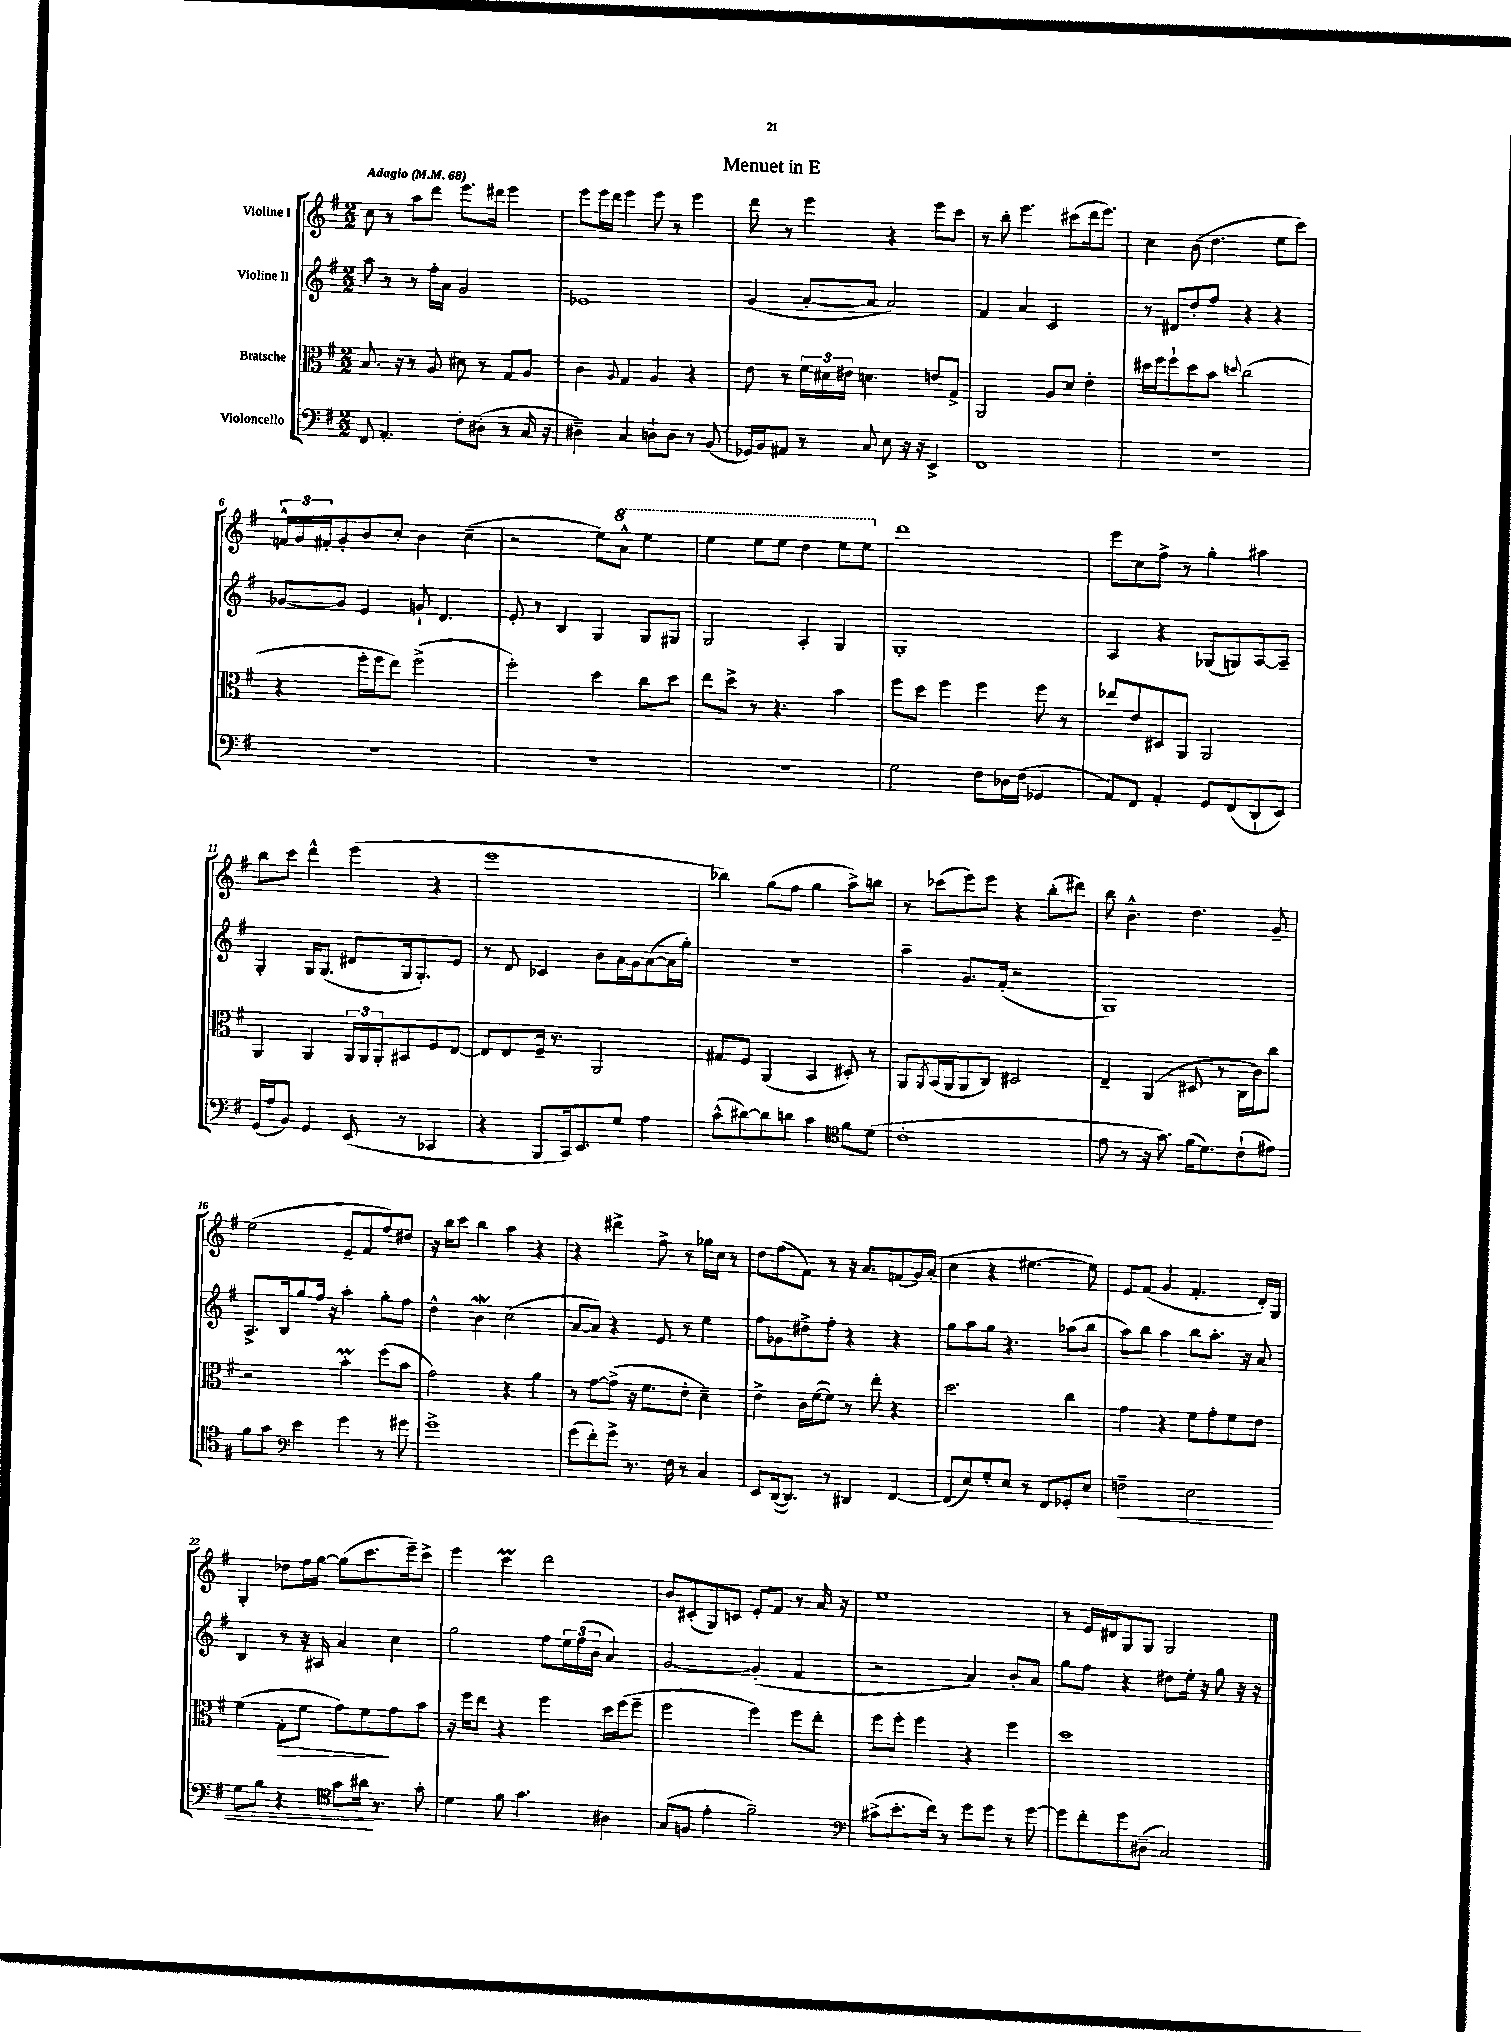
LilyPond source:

\header { title = "Menuet in E" }
<<
\new StaffGroup <<
\new Staff = "s0" \with { instrumentName = "Violine I" } {
    \clef treble \key g \major \numericTimeSignature \time 2/2 \tempo "Adagio" 4 = 68
    c''8 r8 a''8 d'''8 e'''8. dis'''16 e'''4 |
    e'''8 e'''16 d'''16 e'''4 e'''8 r8 e'''4 |
    d'''8 r8 e'''4 r4 e'''8 c'''8 |
    r8 b''8-. e'''4. cis'''8( d'''16 e'''8.) |
    c''4 b'8( d''4. e''8 c'''8) |
    \tuplet 3/2 { f'16-^ g'16 fis'16-. } g'8-. b'8 c''8-. b'4 c''4--( |
    r2 e''8) \ottava #1 a''8-^ e'''4 |
    e'''4 e'''8 e'''8 d'''4 e'''8 e'''8 \ottava #0 |
    d'''1 |
    e'''8 c''8 fis''8-> r8 g''4-. ais''4 |
    b''8 c'''8 d'''4-^ e'''4( r4 |
    e'''1 |
    bes''4) g''8( fis''8 g''4 a''8->) b''8 |
    r8 ces'''8( e'''8) e'''8 r4 b''8-.( dis'''8) |
    b''8 b'4.-^ d''4. g'8-- |
    e''2( e'8-- fis'8 fis''8) dis''8 |
    r16 b''16 c'''8 b''4 a''4 r4 |
    r4 dis'''4-> fis''8-> r8 ges''16 c''16 r8 |
    d''8 fis''8( fis'8) r8 r16 a'8. f'8( g'16) a'16-.( |
    c''4 r4 eis''4.~ eis''8) |
    e'8 fis'8( g'4 fis'4.-. d'16-.) g16 |
    g4-. des''8 fis''16 g''16~ g''8( c'''8. e'''16--) c'''8-> |
    e'''4 c'''4\prall d'''2 |
    b'8 cis'8-.( g8) c'8 e'8-. fis'8 r8 a'16 r16 |
    e''1 |
    r8 e'16 dis'16 g8 g8 g2 \bar "|." |
}
\new Staff = "s1" \with { instrumentName = "Violine II" } {
    \clef treble \key g \major \numericTimeSignature \time 2/2
    a''8 r8 r8 fis''16-. a'16 g'2 |
    ees'1 |
    g'4( a'8~-. a'8 a'2) |
    fis'4 a'4 c'2 |
    r8 dis'8 d''8-. fis''8 r4 r4 |
    ges'8~ ges'8 e'4 g'8-! d'4. |
    e'8-. r8 b4 g4 g8 gis8 |
    g2 a4-. g4 |
    g1-. |
    a4 r4 ges8( g8) a8~ a8-- |
    g4-. g16 g8.( dis'8 g16 g8.-.) e'8 |
    r8 d'8 ces'4 b'8 a'16 g'16 a'8~( a'16 g''16-.) |
    r1 |
    a''4-- g'8. fis'16-.( r2 |
    g1) |
    a8.-> b16 g''8 fis''16 r16 a''4-. g''8-. fis''8 |
    d''4-^ b'4\mordent c''2( |
    a'8~ a'8) r4 e'8 r8 e''4 |
    fis''8 ges'8 dis''8-> fis''8-. r4 r4 |
    g''8 a''8 g''8 r4. aes''8( b''8 |
    a''8) b''8 a''4 b''8 a''8.-. r16 a'8 |
    b4 r8 r16 ais16 a'4 c''4 |
    g''2 fis''8 \tuplet 3/2 { e''16 fis''16( b'16 } a'4) |
    g'2~ g'4-.( fis'4 |
    r2 a'4) b'8-. a'8 |
    g''8 fis''8 r4 dis''8 e''16-. r16 g''8 r16 r16 \bar "|." |
}
\new Staff = "s2" \with { instrumentName = "Bratsche" } {
    \clef alto \key g \major \numericTimeSignature \time 2/2
    b8. r16 r8 a8 dis'8 r8 g8 a8 |
    c'4 \appoggiatura { a8 } g4 a4 r4 |
    e'8 r8 \tuplet 3/2 { fis'16 dis'16 eis'16 } d'4. e'8 g8-> |
    a,2 a8 d'8 e'4-. |
    dis''16 fis''16 fis''8-! dis''8 b'8 \appoggiatura { d''8 } c''2( |
    r4 fis''16-. fis''16 e''8) fis''2->( |
    fis''2-.) d''4 c''8 d''8 |
    e''8 d''8-> r8 r4. b'4 |
    fis''8 d''8 fis''4 fis''4 fis''8 r8 |
    ees''8 e'8 dis8 a,8 a,2 |
    a,4 a,4 \tuplet 3/2 { a,16 a,16 a,16-. } bis,8 fis8 e8~ |
    e8 e8 fis16-- r8. a,2 |
    gis8 fis8 a,4( b,4 dis8-.) r8 |
    a,8 \acciaccatura { a,8 } b,16( a,16 a,8 c8) dis2 |
    e4-- a,4( dis8 r8 c16 c'16) c''8 |
    r2 b'4-.\prall fis''8( b'8 |
    g'2) r4 a'4 |
    r8 g'8~ g'8->( r16 fis'8. e'8-. d'4--) |
    e'4-> c'16 fis'16~( fis'8) r8 e''8-. r4 |
    d''2. c''4 |
    g'4 r4 fis'8 g'8-. fis'8 e'8 |
    fis'4( g8-.\> fis'8 g'8) fis'8\! g'8 b'8 |
    r16 fis''16 e''8 r4 fis''4 d''16 fis''16( fis''8-- |
    fis''2 fis''4) fis''8 e''8-. |
    fis''8 fis''8-. fis''4 r4 fis''4 |
    d''1 \bar "|." |
}
\new Staff = "s3" \with { instrumentName = "Violoncello" } {
    \clef bass \key g \major \numericTimeSignature \time 2/2
    fis,8 a,4.-. fis8-. dis8-.( r8 c16 r16 |
    dis4--) c4 d8-! d8 r8 b,8( |
    ges,16) b,16 ais,8 r8 c8 e8 r16 r16 e,4-> |
    fis,1 |
    R1 |
    R1 |
    R1 |
    R1 |
    g2 fis8 des16 fis16( ges,4 |
    a,8) fis,8 a,4-. g,8 fis,8( d,8-! e,8) |
    g,16( a16 b,8) g,4 e,8( r8 ces,4 |
    r4 b,,8 c,16) e,8. g8 a4 |
    c'8-^( dis'8~) dis'8 d'8 c'4 \clef tenor fis'8 d'8( |
    c'1-. |
    e'8 r8 r16 g'8.) fis'16( d'8.) c'8-!( eis'8) |
    fis'8 g'8 \clef bass e'4 g'4 r8 gis'8 |
    g'1-> |
    g'8( fis'8-.) g'8-> r8. fis16 r8 c4 |
    e,8 d,16~( d,8.) r8 dis,4 fis,4~ |
    fis,8( e8) g8-. e8 r8 fis,8 ges,8-. e8 |
    f2--\< e2 |
    g8 b8 r4 \clef tenor g'8 ais'16\! r8. g'8-. |
    d'4 fis'8 g'4. ais4 |
    g8( f8 e'4-. fis'2--) |
    \clef bass cis'8->( e'8.-. fis'16) r8 g'8 g'8 r8 g'8~ |
    g'8 fis'8-. g'8 dis8--( c2) \bar "|." |
}
>>
>>
